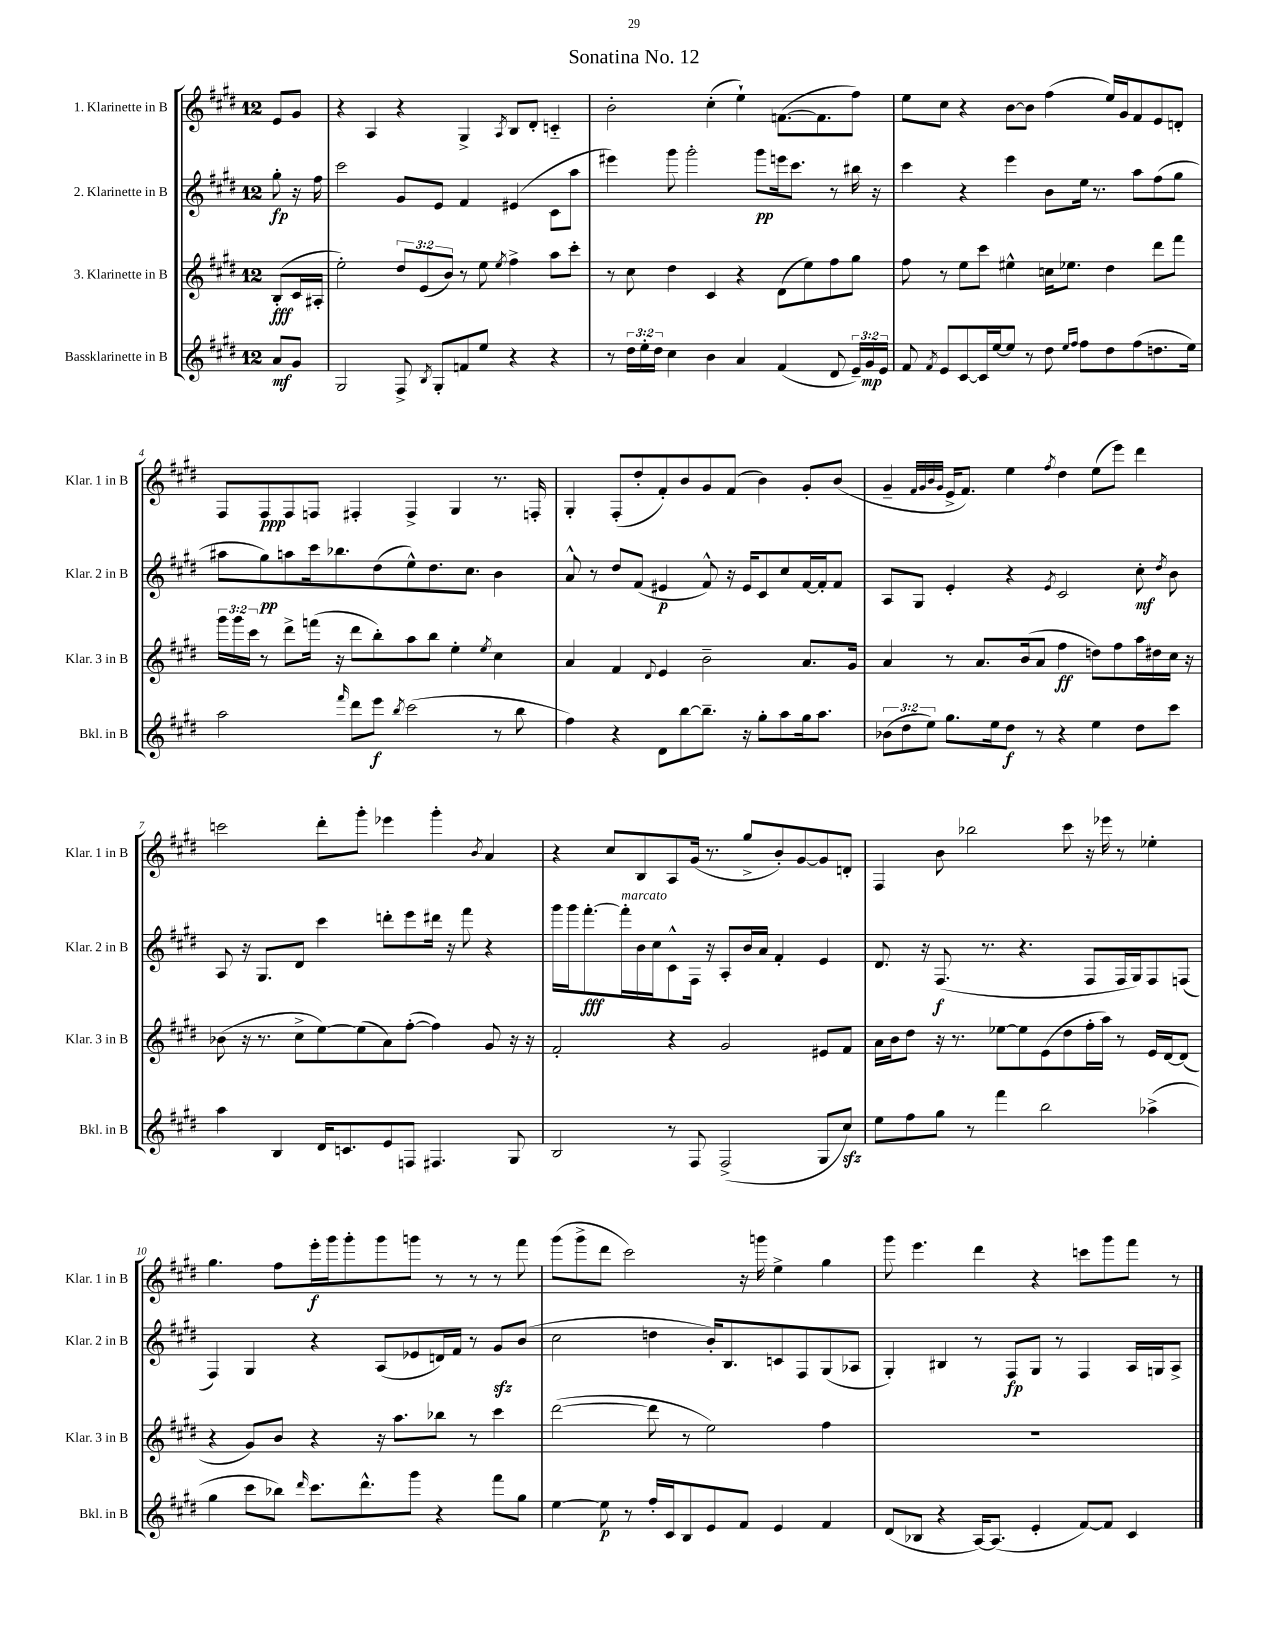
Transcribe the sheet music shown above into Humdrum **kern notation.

**kern	**kern	**kern	**kern
*staff4	*staff3	*staff2	*staff1
*clefG2	*clefG2	*clefG2	*clefG2
*k[f#c#g#d#]	*k[f#c#g#d#]	*k[f#c#g#d#]	*k[f#c#g#d#]
*M12/8	*M12/8	*M12/8	*M12/8
8a	(8B'	8gg#'	8e
8g#	16c#	16r	8g#
.	16A#'	16ff#	.
=	=	=	=
2G#	2ee')	2ccc#	4r
.	.	.	4A
8F#^	12dd#	8g#	4r
.	(12e	.	.
8qB	.	.	.
8G#'	.	8e	.
.	12b)	.	.
8f	8r	4f#	4G#^
8ee	8ee	.	.
.	8qee	.	8qA
4r	4ff#^	(4e#	8B
.	.	.	8d#'
4r	8aa	8c#	4c'~
.	8ccc#'	8aa	.
=	=	=	=
8r	8r	4eee#)	2b'
24dd#	8cc#	.	.
24ee'	.	.	.
24dd#	.	.	.
4cc#	4dd#	8ggg#	.
.	.	2ggg#'	.
4b	4c#	.	(4cc#'
4a	4r	.	4ee`)
.	.	8ggg#	.
(4f#	(8d#	16eee	([8.f
.	.	8.ccc#	.
.	8ee)	.	.
.	.	.	8.f]
8d#	8ff#	8r	.
24e~)	8gg#	16bb#	8ff#)
24g#	.	.	.
.	.	16r	.
24e	.	.	.
=	=	=	=
8f#	8ff#	4ccc#	8ee
8qf#	.	.	.
8e	8r	.	8cc#
[8c#	8ee	4r	4r
16c#]	8ccc#	.	.
[16ee	.	.	.
8ee]	4ee#^^	4eee	[8b
8r	.	.	8b]
8dd#	16cc	8b	(4ff#
.	8.ee-	.	.
16qqee	.	.	.
16qqff#	.	.	.
8ff#	.	16ee	.
.	.	8.r	.
8dd#	4dd#	.	16ee)
.	.	.	16g#
(8ff#	.	8aa	8f#
8.dd	8ddd#	(8ff#	8e
.	8fff#	8gg#	8d'
16ee)	.	.	.
=	=	=	=
2aa	24ggg#	8aa#	8F#
.	24ggg#	.	.
.	24ccc#	.	.
.	8r	8gg#)	8F#
.	8ddd#^	8aa	8F#
.	(16fff	16ccc#	8F
.	16r	8.bb-	.
16qqfff#	.	.	.
8ddd#	8ddd#	.	4F#'
8eee	8bb')	(8dd#	.
8qbb	.	.	.
(2ccc#	8aa	8ee^^)	4F#^
.	8bb	8.dd#	.
.	4ee'	.	4G#
.	.	8.cc#	.
.	8qee	.	.
8r	4cc#	4b	8.r
8bb	.	.	.
.	.	.	16F'
=	=	=	=
4ff#)	4a	8a^^	4G#'
.	.	8r	.
4r	4f#	8dd#	(8F#'
.	.	(8f#	8dd#'
.	8qqd#	.	.
8d#	4e	4e#	8f#')
[8bb	.	.	8b
8.bb~]	2b~	8f#^^)	8g#
.	.	16r	(8f#
16r	.	16e#	.
8gg#'	.	8c#	4b)
8aa	.	8cc#	.
16gg#	8.a	[16f#	8g#'
8.aa	.	16f#']	.
.	.	8f#	(8b
.	16g#	.	.
=	=	=	=
(12b-	4a	8A	4g#~
12dd#	.	.	.
.	.	8G#	.
12ee)	.	.	.
.	.	.	32qqf#
.	.	.	32qqg#
.	.	.	32qqb
.	.	.	32qqg#
8.gg#	8r	4e'	16e^
.	.	.	8.f#)
.	8.a	.	.
16ee	.	.	.
8dd#	.	4r	4ee
.	(16b	.	.
8r	8a	.	.
.	.	8qe	8qff#
4r	4ff#	2c#	4dd#
4ee	8dd)	.	(8ee
.	8ff#	.	8eee)
8dd#	16aa	8cc#'	4ddd#
.	16dd#	.	.
.	.	8qdd#	.
8ccc#	16cc#	8b	.
.	16r	.	.
=	=	=	=
4aa	(8b-	8A	2ccc
.	16r	16r	.
.	8.r	8.G#	.
4B	.	.	.
.	8cc#^	8d#	.
16d#	[8ee)	4ccc#	8ddd#'
8.c	.	.	.
.	(8ee]	.	8ggg#'
8e	8a)	8ddd'	4eee-
8F	([8ff#'	8eee	.
4.F#	4ff#])	16ddd#	4ggg#'
.	.	16r	.
.	.	8fff#	.
.	.	.	8qb
.	8g#	4r	4a
8G#	16r	.	.
.	16r	.	.
=	=	=	=
2B	2f#'	16ggg#	4r
.	.	16ggg#	.
.	.	[8.fff#'	.
.	.	.	8cc#
.	.	16fff#']	.
.	.	16b	8B
.	.	16cc#	.
8r	4r	8c#^^	8A
8F#	.	16F#	(16g#
.	.	16r	8.r
(2F#^	2g#	8A'	.
.	.	16b	8gg#^
.	.	16a	.
.	.	4f#'	8b')
.	.	.	[8g#
8G#	8e#	4e	8g#]
8cc#)	8f#	.	8d'
=	=	=	=
8ee	16a	8.d#	4F#
.	16b	.	.
8ff#	8dd#	.	.
.	.	16r	.
8gg#	16r	(8.F#	8b
.	8.r	.	.
8r	.	.	2bb-
.	.	8.r	.
4fff#	[8ee-	.	.
.	8ee-]	4.r	.
2bb	(8e	.	.
.	8dd#	.	8ccc#
.	16ff#'	8F#	16r
.	16aa)	.	16eee-
.	8r	16F#	8r
.	.	16G#)	.
(4aa-^	16e	8F#	4ee-'
.	[16d#	.	.
.	(8d#]	(8F	.
=	=	=	=
4gg#	4r	4F#)	4.gg#
8ccc#	8g#)	4G#	.
8bb-)	8b	.	8ff#
16qqddd#	.	.	.
8.ccc#	4r	4r	16eee'
.	.	.	16ggg#
.	.	.	8ggg#'
8.ddd#^^	.	.	.
.	16r	(8A	8ggg#
.	8.aa	.	.
8ggg#	.	8e-	8ggg
4r	8bb-	16d)	8r
.	.	16f#	.
.	8r	8r	8r
8fff#	4ccc#	8g#	8r
8gg#	.	(8b	8fff#
=	=	=	=
[4ee	([2ddd#	2cc#	(8ggg#
.	.	.	8ggg#^
8ee]	.	.	8ddd#
8r	.	.	2ccc#)
16ff#'	8ddd#]	4dd	.
16c#	.	.	.
8B	8r	.	.
8e	2ee)	16b')	.
.	.	8.B	.
8f#	.	.	16r
.	.	.	16ggg
4e	.	8c	4ee^
.	.	8F#	.
4f#	4ff#	(8G#	4gg#
.	.	8A-	.
=	=	=	=
(8d#	1.r	4G#')	8ggg#
8B-	.	.	4.eee
4r	.	4B#	.
[16A)	.	8r	4ddd#
(8.A]	.	.	.
.	.	8F#	.
4e'	.	8G#	4r
.	.	8r	.
[8f#)	.	4F#	8ccc
8f#]	.	.	8ggg#
4c#	.	16A	8fff#
.	.	16G	.
.	.	8A^	8r
==	==	==	==
*-	*-	*-	*-
